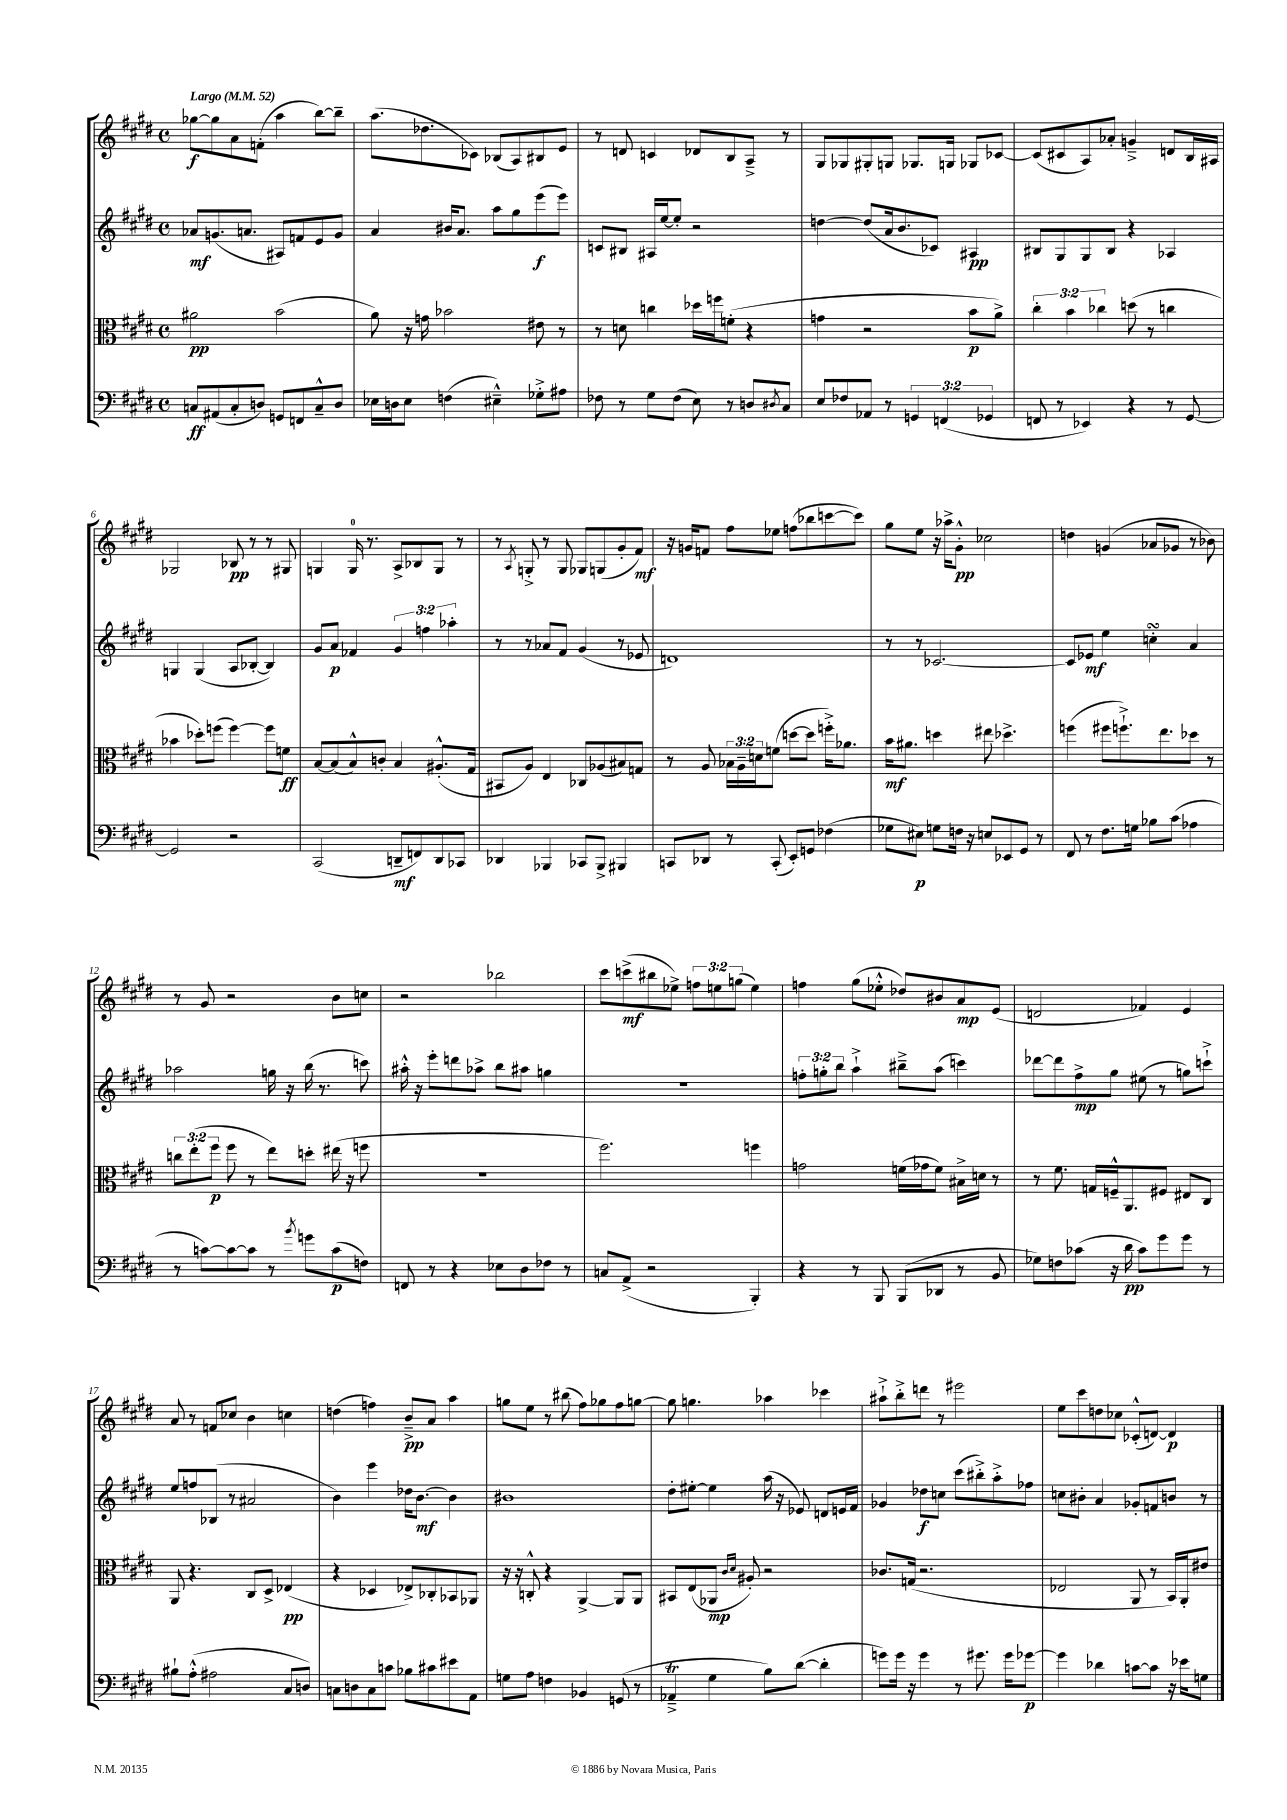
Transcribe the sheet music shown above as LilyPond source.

<<
\new StaffGroup <<
\new Staff = "s0" {
    \clef treble \key e \major \defaultTimeSignature \time 4/4 \override Staff.TupletNumber.text = #tuplet-number::calc-fraction-text \tempo "Largo" 4 = 52
    ges''8~\f ges''8 a'8 f'8-.( a''4 b''8~) b''8-- |
    a''8.( des''8. ces'8) bes8( a8) bis8 e'8 |
    r8 d'8 c'4 des'8 b8 a8---> r8 |
    gis8 ges8 gis8-. g8 ges8. g16 ges8 ces'8~ |
    ces'8( cis'8 a8) aes'8-. g'4---> d'8 b16 ais16 |
    ges2 bes8\pp r8 r8 gis8 |
    g4 g16-0 r8. a8-> bes8 g8 r8 |
    r8 \acciaccatura { a8 } g8-.-> r8 g8 ges8 g8( gis'8-. fis'8\mf) |
    r16 g'16 f'8 fis''8 ees''8 f''8( bes''8 c'''8~ c'''8) |
    gis''8 e''8 r16 aes''16-> gis'8-.-^\pp ces''2 |
    d''4 g'4( aes'8 ges'8 r8 bes'8) |
    r8 gis'8 r2 b'8 c''8 |
    r2 bes''2 |
    cis'''8 c'''8->\mf( bis''8 ees''8->) \tuplet 3/2 { f''8 e''8 g''8( } e''4) |
    f''4 gis''8( ees''8-.-^ des''8) bis'8 a'8\mp e'8( |
    d'2 fes'4) e'4 |
    a'8 r8 f'8 ces''8 b'4 c''4 |
    d''4( f''4) b'8--->\pp a'8 a''4 |
    g''8 e''8 r8 bis''8( fis''8) ges''8 fis''8 g''8~ |
    g''8 g''4. aes''4 ces'''4 |
    ais''8-!-> b''8-.-> d'''8 r8 eis'''2 |
    e''8 cis'''8 d''8 ces''8 ces'8-.-^( d'8~) d'4\p \bar "|." |
}
\new Staff = "s1" {
    \clef treble \key e \major \defaultTimeSignature \time 4/4 \override Staff.TupletNumber.text = #tuplet-number::calc-fraction-text
    aes'8\mf g'8.( a'8. ais8) f'8 e'8 g'8 |
    a'4 bis'16 a'8. a''8 gis''8 e'''8\f( e'''8) |
    c'8 bis8 ais16 e''16~ e''8-. r2 |
    d''4~ d''8( a'16 b'8. ces'8) ais4\pp |
    bis8 gis8 gis8 bis8 r4 aes4 |
    g4 g4( a8 bes8~-. bes4) |
    gis'8 a'8\p fes'4 \tuplet 3/2 { gis'4 f''4 aes''4-. } |
    r8 r8 aes'8 fis'8 gis'4( r8 ees'8 |
    d'1) |
    r8 r8 ces'2.~ |
    ces'8 ees'8\mf e''4 c''4-.\turn a'4 |
    aes''2 g''16 r16 b''16( r8. c'''8) |
    ais''16-.-^ r16 e'''8-. d'''8 aes''8-> b''8 ais''8 g''4 |
    r1 |
    \tuplet 3/2 { f''8-. g''8-. b''8 } a''4-!-> bis''8---> a''8( c'''4) |
    des'''8~ des'''8 fis''8->\mp gis''8 eis''8( r8 g''8) c'''8-!-> |
    e''8 f''8 bes8( r8 ais'2 |
    b'4) e'''4 des''16 b'8.~\mf b'4 |
    bis'1 |
    dis''8-. eis''8~-. eis''4 a''16( r16 ees'8) d'8 e'16 fis'16 |
    ges'4 des''8\f c''8 cis'''8( bis''8-.->) a''8-.-> fes''8 |
    c''8 bis'8-. a'4 ges'8-. f'8 b'8 r8 \bar "|." |
}
\new Staff = "s2" {
    \clef alto \key e \major \defaultTimeSignature \time 4/4 \override Staff.TupletNumber.text = #tuplet-number::calc-fraction-text
    ais'2\pp b'2( |
    a'8) r16 g'16 bes'2 eis'8 r8 |
    r8 d'8 c''4 des''16 f''16 f'8-.( r4 |
    g'4 r2 b'8\p a'8->) |
    \tuplet 3/2 { cis''4-. b'4 ces''4 } d''8( r8 c''4 |
    bes'4 des''8-.) f''8( f''4~) f''8 f'8\ff |
    b8~ b8( b8-^) c'8-. b4 ais8.-.-^( gis16 |
    bis,8 a8) e4 ces8 aes8( bis8) g8 |
    r8 a8 \tuplet 3/2 { bes16 a16-- d'16 } f'8( d''8~ d''8 f''16-.->) aes'8. |
    b'16\mf ais'8. d''4 eis''8 des''4.-> |
    f''4( fis''8 f''8.-!->) e''8. des''8 r8 |
    \tuplet 3/2 { c''8 e''8-.( fis''8\p } fis''8 r8 e''8) d''8-. eis''16( r16 f''8 |
    R1 |
    fis''2.) f''4 |
    g'2 f'16( ges'16 f'8) bis16-> d'16 r8 |
    r8 fis'8. g16 f16---^ a,8. fis8 eis8 cis8 |
    a,8 r4. cis8 dis8-> ees4\pp( |
    r4 des4 ees8->) ces8-. bes,8 aes,8 |
    r16 r16 c8-.-^ r4 a,4~-> a,8 a,8 |
    bis,8 e8( aes,8\mp \grace { cis'16 dis'16 } ais8-.) r2 |
    ces'8. g16( r2. |
    ees2 a,8 r8 b,16) a,16-. eis'8 \bar "|." |
}
\new Staff = "s3" {
    \clef bass \key e \major \defaultTimeSignature \time 4/4 \override Staff.TupletNumber.text = #tuplet-number::calc-fraction-text
    c8\ff ais,8( c8-. d8) g,8 f,8 c8---^ d8 |
    ees16 d16 ees8 f4( eis4---^) ges8-.-> ais8 |
    fes8 r8 gis8 fes8( e8) r8 d8 \acciaccatura { dis8 } cis8 |
    e8 fes8 aes,8 r8 \tuplet 3/2 { g,4 f,4( ges,4 } |
    f,8 r8 ees,4) r4 r8 gis,8~ |
    gis,2 r2 |
    cis,2( d,8--\mf f,8) d,8 ces,8 |
    des,4 bes,,4 ces,8 bes,,8-> bis,,4 |
    c,8 des,8 r8 c,8-.( e,8-.) g,8 fes4( |
    ges8 eis8\p) g8 f16 r16 e8 ees,8 gis,8 r8 |
    fis,8 r8 fis8. g16 bes8 cis'8( aes4 |
    r8 c'8~) c'8~ c'8 r8 \acciaccatura { b'8 } g'8 c'8\p( f8) |
    f,8 r8 r4 ees8 dis8 fes8 r8 |
    c8 a,8->( r2 b,,4-.) |
    r4 r8 b,,8 b,,8( des,8 r8 b,8 |
    ges8) f8 ces'8( r16 dis'16\pp ces'8) gis'8 gis'8 r8 |
    bis8-! a8-.-^( ais2 cis8 d8) |
    c8 d8 c8 c'8 bes8 cis'8 eis'8 a,8 |
    g8 a8 f4 bes,4 g,8( r8 |
    aes,4--->\trill gis4 b8) dis'8~( dis'4-. |
    g'8) g'16 r16 g'4 r8 gis'8. gis'16 ges'8~\p |
    ges'4 des'4 c'8~ c'8 r16 ees'16 g8 \bar "|." |
}
>>
>>
